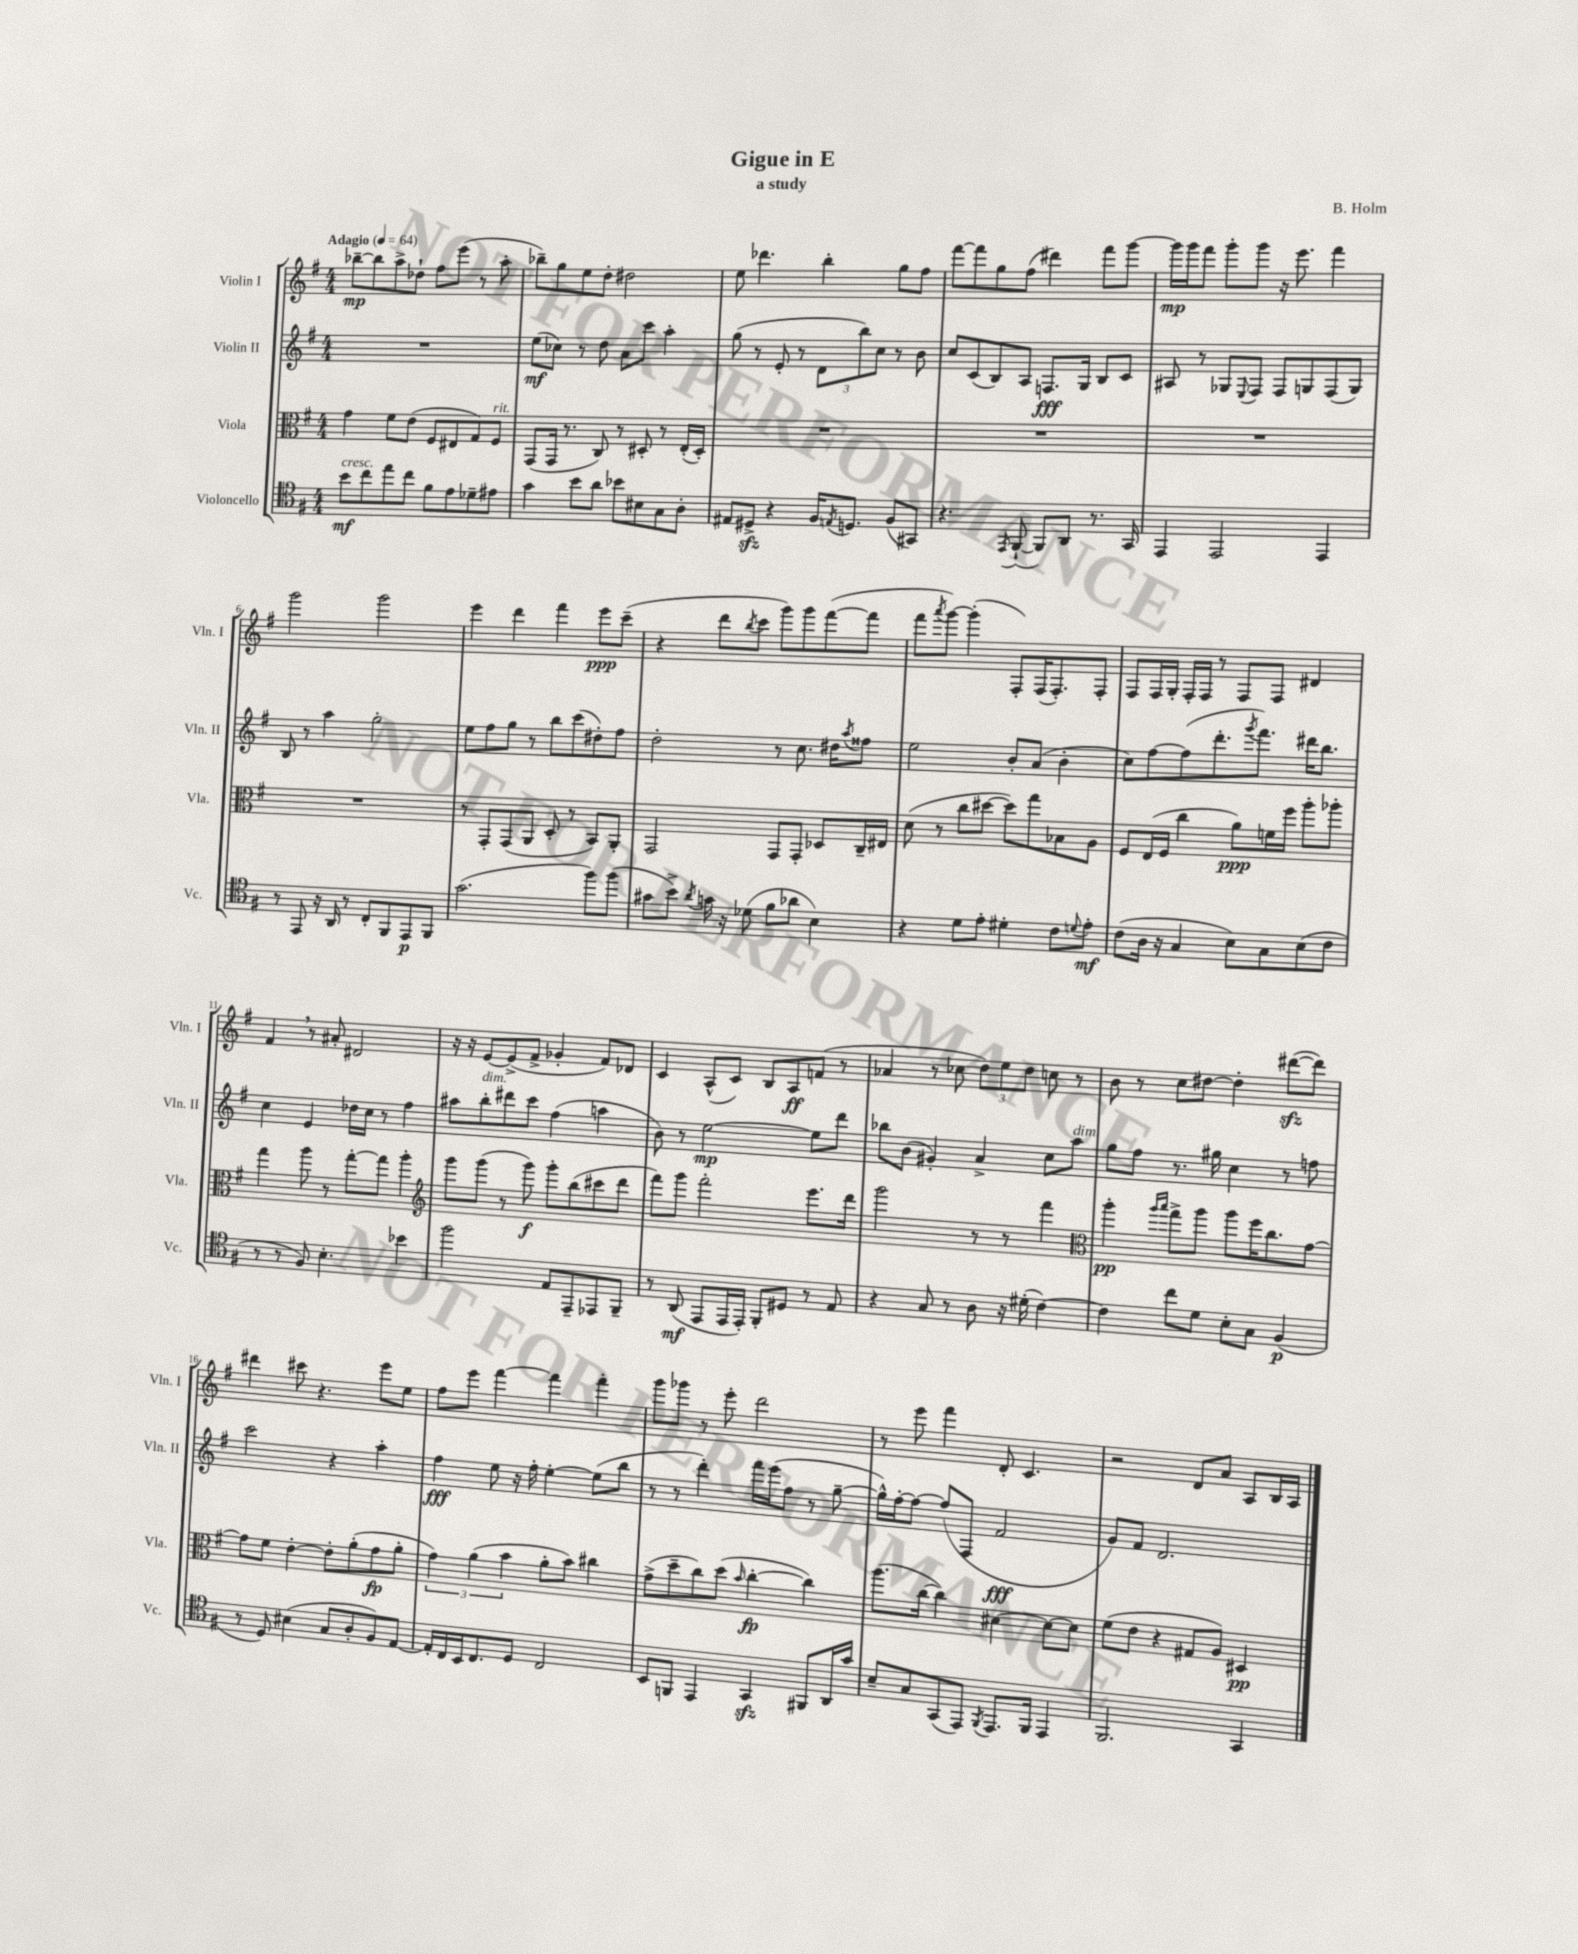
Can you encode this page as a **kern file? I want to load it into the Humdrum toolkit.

**kern	**dynam	**kern	**dynam	**kern	**dynam	**kern	**dynam
*part4	*part4	*part3	*part3	*part2	*part2	*part1	*part1
*staff4	*staff4	*staff3	*staff3	*staff2	*staff2	*staff1	*staff1
*I"Violoncello	*	*I"Viola	*	*I"Violin II	*	*I"Violin I	*
*I'Vc.	*	*I'Vla.	*	*I'Vln. II	*	*I'Vln. I	*
*clefC4	*	*clefC3	*	*clefG2	*	*clefG2	*
*k[f#]	*	*k[f#]	*	*k[f#]	*	*k[f#]	*
*M4/4	*	*M4/4	*	*M4/4	*	*M4/4	*
*MM64	*	*MM64	*	*MM64	*	*MM64	*
=1	=1	=1	=1	=1	=1	=1	=1
!	!	!	!	!	!	!LO:TX:a:B:t=Adagio	!
!LO:TX:a:i:t=cresc.	!	!	!	!	!	!	!
8b\L	mf	4g\	.	1r	.	[8bb-X~\L	mp
8cc\	.	.	.	.	.	8bb-\]	.
8ee\	.	8f#\L	.	.	.	8aa^\	.
8cc\J	.	(8e\J	.	.	.	8dd-X`\J	.
8f#\L	.	8F#/L	.	.	.	8ff#\L	.
8e\	.	8E#X/	.	.	.	(8eee\J	.
8d-X~\	.	8G/)	.	.	.	8r	.
!	!	!LO:TX:a:i:t=rit.	!	!	!	!	!
8e#X\J	.	8F#/J	.	.	.	8aa'\	.
=2	=2	=2	=2	=2	=2	=2	=2
4g\	.	(8GG/L	.	(8ee\L	mf	8bb-X~\L)	.
.	.	16GG/Jk	.	8cc-X\J)	.	8gg\	.
.	.	8.r	.	.	.	.	.
8b\L	.	.	.	8r	.	8ee\	.
8a\J	.	8C/)	.	8dd\	.	8dd'\J	.
8b-X\L	.	8r	.	8a\L	.	2dd#X\	.
8B#X\	.	8D#X'/	.	8ccc\J	.	.	.
8G\	.	8r	.	4aa'\	.	.	.
8A'\J	.	(16E'/LL	.	.	.	.	.
.	.	16D#'/JJ)	.	.	.	.	.
=3	=3	=3	=3	=3	=3	=3	=3
8E#X/L	.	1r	.	(8gg\	.	8ee\	.
8D#Xzz^/J	.	.	.	8r	.	4.ddd-X\	.
4r	.	.	.	8e'/	.	.	.
.	.	.	.	8r	.	.	.
16F#/KL	.	.	.	12d\L	.	4bb'\	.
8qEn/	.	.	.	.	.	.	.
8.Dn/J	.	.	.	.	.	.	.
.	.	.	.	12bb\)	.	.	.
.	.	.	.	12cc\J	.	.	.
(8F#/L	.	.	.	8r	.	8gg\L	.
8GG#X/J)	.	.	.	8b\	.	8ff#\J	.
=4	=4	=4	=4	=4	=4	=4	=4
4.r	.	1r	.	8cc/L	.	[8fff#\L	.
.	.	.	.	(8c/	.	8fff#\]	.
.	.	.	.	8B/)	.	8gg\	.
8qEE/	.	.	.	.	.	.	.
([8FF#`/	.	.	.	8A/J	.	(8ff#\J	.
8FF#/L])	.	.	.	8.Fn/L	fff	4ddd#X\)	.
8AA/J	.	.	.	.	.	.	.
.	.	.	.	16G/Jk	.	.	.
8.r	.	.	.	8B/L	.	8fff#\L	.
.	.	.	.	8c/J	.	[8ggg\J	.
16GG/	.	.	.	.	.	.	.
=5	=5	=5	=5	=5	=5	=5	=5
4EE/	.	1r	.	8A#X/	.	16ggg\LL]	mp
.	.	.	.	.	.	16ggg\J	.
.	.	.	.	8r	.	8fff#\J	.
2EE/	.	.	.	8G-X/L	.	8ggg'\L	.
.	.	.	.	8qqE/	.	.	.
.	.	.	.	8F#/J	.	8ggg\J	.
.	.	.	.	8F#/L	.	16r	.
.	.	.	.	.	.	8.eee\	.
.	.	.	.	8Gn/	.	.	.
4EE/	.	.	.	(8F#/	.	4fff#\	.
.	.	.	.	8G/J)	.	.	.
!!LO:LB:g=z
=6	=6	=6	=6	=6	=6	=6	=6
8r	.	1r	.	8B/	.	2ggg\	.
8EE/	.	.	.	8r	.	.	.
16r	.	.	.	4aa\	.	.	.
16AA/	.	.	.	.	.	.	.
8r	.	.	.	.	.	.	.
8C'/L	.	.	.	2gg'\	.	2ggg\	.
8FF#/	.	.	.	.	.	.	.
8EE/	p	.	.	.	.	.	.
8FF#/J	.	.	.	.	.	.	.
=7	=7	=7	=7	=7	=7	=7	=7
(2.g\	.	8r	.	8ee\L	.	4eee\	.
.	.	8GG'/L	.	8ff#\	.	.	.
.	.	(8GG/	.	8gg\J	.	4ddd\	.
.	.	8AA/J	.	8r	.	.	.
.	.	8D'/	.	8bb\L	.	4fff#\	.
.	.	8r	.	(8ccc\	.	.	.
8ff#\L)	.	8BB/L)	.	8dd#X'\)	.	8eee\L	ppp
(8ff#\J	.	8AA'/J	.	8ff#\J	.	(8ccc~\J	.
=8	=8	=8	=8	=8	=8	=8	=8
8g#X\L	.	2GG/	.	2dd'\	.	4r	.
8b^\J)	.	.	.	.	.	.	.
8qa/	.	.	.	.	.	.	.
16gn\	.	.	.	.	.	8ddd\L	.
16r	.	.	.	.	.	.	.
.	.	.	.	.	.	8qbb/	.
(8d-X\	.	.	.	.	.	8ccc\J	.
8f#\L	.	8GG/L	.	8r	.	8ggg\L)	.
8a-X\J	.	8GG'/J	.	8.cc\	.	8ggg\	.
4B\)	.	8D-X/L	.	.	.	([8fff#\	.
.	.	.	.	16dd#X\KL	.	.	.
.	.	.	.	8qaa/	.	.	.
.	.	16C~/L	.	8ff##X\J	.	8fff#\J]	.
.	.	16E#X/JJ	.	.	.	.	.
=9	=9	=9	=9	=9	=9	=9	=9
4r	.	(8d\	.	2ee\	.	8fff#\L	.
.	.	.	.	.	.	8qaaa/	.
.	.	8r	.	.	.	[8ggg\J)	.
8d\L	.	8cc\L	.	.	.	(4ggg'\]	.
8e'\J	.	[8dd#X\J	.	.	.	.	.
4d#X'\	.	8dd#\L])	.	8b'/L	.	8F#'/L)	.
.	.	8gg\	.	(8a/J	.	(16F#/K	.
.	.	.	.	.	.	8.F#'/)	.
8c\L	.	8B-X\	.	4b'\	.	.	.
8qqdn/	.	.	.	.	.	.	.
8e'\J	mf	8A\J	.	.	.	8F#'/J	.
=10	=10	=10	=10	=10	=10	=10	=10
(8c\L	.	8F#/L	.	8cc\L)	.	8F#/L	.
16A\Jk	.	(16E/L	.	[8ff#\	.	16F#/L	.
16r	.	16F#/JJ	.	.	.	16G'/JJ	.
4G/	.	4cc\	.	(8ff#\]	.	16F#'/LL	.
.	.	.	.	.	.	16F#/JJ	.
.	.	.	.	8.ddd'\	.	8r	.
8B\L)	.	8a\L)	ppp	.	.	8F#/L	.
.	.	.	.	8qggg/	.	.	.
.	.	.	.	8.fff#\J)	.	.	.
8G\	.	16fn\L	.	.	.	8F#/J	.
.	.	16ff#\JJ	.	.	.	.	.
(8B\	.	8aa'\L	.	16ddd#X\KL	.	4d#X/	.
.	.	.	.	8.bb\J	.	.	.
8c\J	.	8aa-X'\J	.	.	.	.	.
!!LO:LB:g=z
=11	=11	=11	=11	=11	=11	=11	=11
8r	.	4gg\	.	4cc\	.	4f#,/	.
8r	.	.	.	.	.	.	.
8F#/)	.	8aa\	.	4e/	.	8r	.
4.B'\	.	8r	.	.	.	8a#X'/	.
.	.	[8gg'\L	.	16dd-X\LL	.	2d#X/	.
.	.	.	.	16cc\JJ	.	.	.
.	.	8gg\J]	.	8r	.	.	.
4b-X\	.	4aa'\	.	4ff#\	.	.	.
=12	=12	=12	=12	=12	=12	=12	=12
*	*	*clefG2	*	*	*	*	*
2ff#\	.	8ggg\L	.	8aa#X\L	.	16r	.
.	.	.	.	.	.	16r	.
!	!	!	!	!LO:TX:a:i:t=dim.	!	!	!
.	.	(8ggg\J	.	8bb'\	.	[8e/L	.
.	.	8r	.	8ddd#X\	.	(8e^/]	.
.	.	8ggg\)	f	8ccc\J	.	8f#^/J	.
8E/L	.	8ggg'\L	.	(4ff#\	.	4g-X'/	.
8EE~/	.	(8bb\	.	.	.	.	.
8EE-X/	.	8ccc#X\	.	4aan\	.	8f#/L)	.
8FF#~/J	.	8ddd\J	.	.	.	8d-X/J	.
=13	=13	=13	=13	=13	=13	=13	=13
8r	.	8fff#\L)	.	8b\)	.	4c/	.
(8AA/	mf	8ggg\J	.	8r	.	.	.
8EE/L	.	2fff#'\	.	[2ee\	mp	(8A^^/L	.
16EE/L	.	.	.	.	.	8c/J)	.
16EE'/JJ)	.	.	.	.	.	.	.
8FF#'/L	.	.	.	.	.	8B/L	.
8D#X/J	.	.	.	.	.	8A/	ff
8r	.	8.eee\L	.	8ee\L]	.	(8fn/J	.
8E/	.	.	.	8ddd\J	.	8r	.
.	.	16ddd\Jk	.	.	.	.	.
=14	=14	=14	=14	=14	=14	=14	=14
4r	.	2ggg\	.	8bb-X\L	.	4a-X/	.
.	.	.	.	(8b\J	.	.	.
8G/	.	.	.	4g#X'/)	.	8r	.
8r	.	.	.	.	.	8cc-X\	.
8A\	.	8r	.	4a^/	.	12dd\L)	.
.	.	.	.	.	.	12ee\	.
16r	.	8r	.	.	.	.	.
.	.	.	.	.	.	12dd\J	.
(16d#X'\	.	.	.	.	.	.	.
[4c\)	.	4fff#\	.	8cc\L	.	8ccn\	.
!	!	!	!	!LO:TX:a:i:t=dim.	!	!	!
.	.	.	.	8aa\J	.	8r	.
=15	=15	=15	=15	=15	=15	=15	=15
*	*	*clefC3	*	*	*	*	*
4c\]	.	4aa'\	pp	8gg\L	.	8b\	.
.	.	.	.	8ff#\J	.	8r	.
.	.	16qqaa/LL	.	.	.	.	.
.	.	16qqbb/JJ	.	.	.	.	.
8cc\L	.	8gg^\L	.	8.r	.	8cc\L	.
8d\J	.	8aa\J	.	.	.	[8dd#X\J	.
.	.	.	.	16gg#X\	.	.	.
8B'\L	.	8aa\L	.	4cc\	.	4dd#'\]	.
8G\J	.	16ff#\K	.	.	.	.	.
.	.	8.cc\	.	.	.	.	.
(4F#/	p	.	.	8r	.	([8ddd#Xzz\L	.
.	.	[8g\J	.	8ffn\	.	8ddd#\J])	.
!!LO:LB:g=z
=16	=16	=16	=16	=16	=16	=16	=16
8r	.	8g\L]	.	2ccc\	.	4ddd#X\	.
8D/)	.	8f#\J	.	.	.	.	.
(4B#X\	.	[4e'\	.	.	.	8ccc#X\	.
.	.	.	.	.	.	4.r	.
8G/L	.	8e'\L]	.	4r	.	.	.
8A'/	.	(8a'\	.	.	.	.	.
8F#/)	.	8g\	fp	4aa'\	.	8eee\L	.
[8E/J	.	8a'\J	.	.	.	8ee\J	.
=17	=17	=17	=17	=17	=17	=17	=17
16E'/LL]	.	6g\)	.	4ff#\	fff	8ff#\L	.
16C/	.	.	.	.	.	.	.
16BB/J	.	.	.	.	.	8eee\J	.
.	.	(6a\	.	.	.	.	.
8.C/	.	.	.	.	.	.	.
.	.	.	.	8ee\	.	[4fff#\	.
.	.	6b\	.	.	.	.	.
8D/J	.	.	.	16r	.	.	.
.	.	.	.	16ff#'\	.	.	.
2C/	.	8a'\L	.	[4ee'\	.	4fff#\]	.
.	.	8b\J)	.	.	.	.	.
.	.	4cc#X\	.	(8ee\L]	.	4fff#'\	.
.	.	.	.	8bb\J	.	.	.
=18	=18	=18	=18	=18	=18	=18	=18
8BB/L	.	(8g^\L	.	8r	.	8ggg\L	.
8FFn/J	.	8dd~\	.	8r	.	8ggg-X\J	.
4EE/	.	8cc\)	.	4ddd'\)	.	8r	.
.	.	(8dd\J	.	.	.	8eee'\	.
.	.	16qqb/	.	.	.	.	.
4GGzz/	.	[4cc'\	fp	16fff#\LL	.	2ddd\	.
.	.	.	.	(16eee\J	.	.	.
.	.	.	.	8ff#\J	.	.	.
8FF#X/L	.	4cc\])	.	8r	.	.	.
16AA/L	.	.	.	[8gg~\	.	.	.
16g/JJ	.	.	.	.	.	.	.
=19	=19	=19	=19	=19	=19	=19	=19
8B~/L	.	(8.aa\L	.	16gg^^\LL])	.	8r	.
.	.	.	.	[16ff#'\J	.	.	.
8G/	.	.	.	8ff#\J_	.	8eee\	.
.	.	[16cc\Jk	.	.	.	.	.
(8GG/	.	4cc\])	.	(8ff#/L]	.	4fff#\	.
8EE/J)	.	.	.	8F#/J	.	.	.
8qFF#/	.	.	.	.	.	.	.
8.EE/L	.	[4d#X\	.	2f#/	fff	8d'/	.
.	.	.	.	.	.	4.c/	.
16FF#/Jk	.	.	.	.	.	.	.
4EE/	.	8d#\L_	.	.	.	.	.
.	.	8d#\J]	.	.	.	.	.
=20	=20	=20	=20	=20	=20	=20	=20
2.FF#/	.	(8f#\L	.	8g/L)	.	2r	.
.	.	8e\J	.	8f#/J	.	.	.
.	.	4r	.	2.d/	.	.	.
.	.	8G#X/L	.	.	.	8d/L	.
.	.	8A/J)	.	.	.	8a/J	.
4GG/	.	4D#X/	pp	.	.	8A/L	.
.	.	.	.	.	.	16B/L	.
.	.	.	.	.	.	16A/JJ	.
==	==	==	==	==	==	==	==
*-	*-	*-	*-	*-	*-	*-	*-
